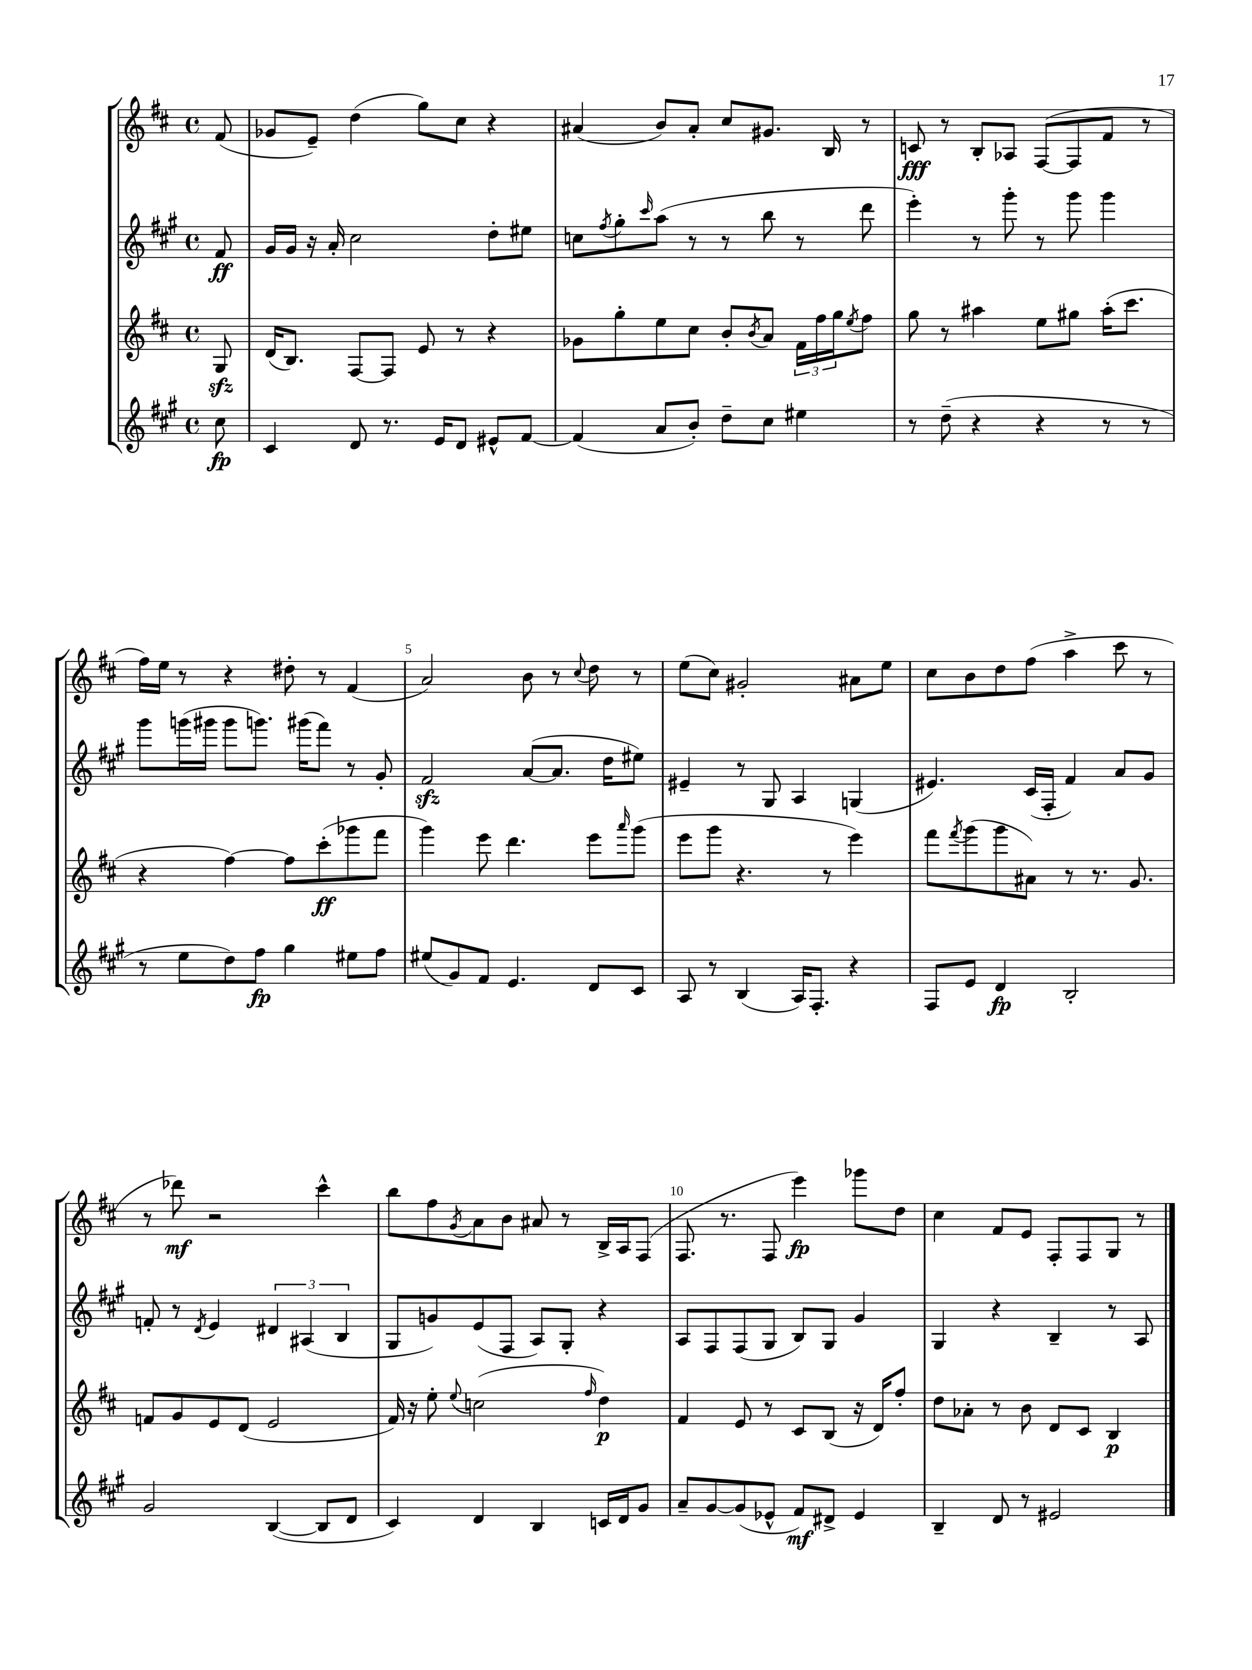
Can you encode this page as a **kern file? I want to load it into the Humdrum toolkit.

**kern	**kern	**kern	**kern
*staff4	*staff3	*staff2	*staff1
*clefG2	*clefG2	*clefG2	*clefG2
*k[f#c#g#]	*k[f#c#]	*k[f#c#g#]	*k[f#c#]
*M4/4	*M4/4	*M4/4	*M4/4
*met(c)	*met(c)	*met(c)	*met(c)
8cc#	8G	8f#	(8f#
=	=	=	=
4c#	(16d	16g#	8g-
.	8.B)	16g#	.
.	.	16r	8e~)
.	.	16a'	.
8d	[8F#	2cc#	(4dd
8.r	8F#]	.	.
.	8e	.	8gg)
16e	.	.	.
8d	8r	.	8cc#
8e#^^	4r	8dd'	4r
[8f#	.	8ee#	.
=	=	=	=
(4f#]	8g-	8cc	(4a#
.	.	8qff#	.
.	8gg'	8gg#'	.
.	.	16qqccc#	.
8a	8ee	(8aa	8b)
8b')	8cc#	8r	8a#'
8dd~	8b'	8r	8cc#
.	8qb	.	.
8cc#	8a	8bb	8.g#
4ee#	24f#	8r	.
.	24ff#	.	.
.	.	.	16B
.	24gg	.	.
.	8qee	.	.
.	8ff#	8ddd	8r
=	=	=	=
8r	8gg	4eee')	8c
(8dd~	8r	.	8r
4r	4aa#	8r	8B'
.	.	8ggg#'	8A-
4r	8ee	8r	([8F#
.	8gg#	8ggg#	8F#]
8r	(16aa#'	4ggg#	8f#
.	8.ccc#	.	.
8r	.	.	8r
=	=	=	=
8r	4r	8ggg#	16ff#)
.	.	.	16ee
8ee	.	(16ggg	8r
.	.	16ggg#	.
8dd)	[4ff#)	8ggg#	4r
8ff#	.	8.ggg)	.
4gg#	8ff#]	.	8dd#'
.	.	(16ggg#	.
.	(8ccc#'	8fff#)	8r
8ee#	8ggg-	8r	(4f#
8ff#	8fff#	8g#'	.
=	=	=	=
(8ee#	4ggg)	2f#	2a)
8g#)	.	.	.
8f#	8eee	.	.
4.e	4.ddd	.	.
.	.	([8a	8b
.	.	8.a]	8r
.	.	.	8qqcc#
8d	8eee	.	8dd
.	.	16dd	.
.	16qqaaa	.	.
8c#	(8ggg	8ee#)	8r
=	=	=	=
8A	8eee	4e#~	(8ee
8r	8ggg	.	8cc#)
(4B	4.r	8r	2g#'
.	.	8G#	.
16A)	.	4A	.
8.F#'	.	.	.
.	8r	.	.
4r	4eee)	(4G	8a#
.	.	.	8ee
=	=	=	=
8F#	8fff#	4.e#)	8cc#
.	8qfff#	.	.
8e	(8ggg	.	8b
4d	8ggg	.	8dd
.	8a#)	(16c#	(8ff#
.	.	16F#'	.
2B'	8r	4f#)	4aa^
.	8.r	.	.
.	.	8a	8ccc#
.	8.g	.	.
.	.	8g#	8r
=	=	=	=
2g#	8f	8f'	8r
.	8g	8r	8ddd-)
.	.	8qd	.
.	8e	4e	2r
.	(8d	.	.
([4B	2e	6d#	.
.	.	(6A#	.
8B]	.	.	4ccc#^^
.	.	6B	.
8d	.	.	.
=	=	=	=
4c#)	16f#)	8G#	8bb
.	16r	.	.
.	8ee'	8g)	8ff#
.	8qqee	.	8qg
4d	(2cc	(8e	8a
.	.	8F#	8b
4B	.	8A)	8a#
.	.	8G#'	8r
.	16qqff#	.	.
16c	4dd)	4r	16B^
16d	.	.	16A
8g#	.	.	(8F#
=	=	=	=
8a~	4f#	8A	8.F#
[8g#	.	8F#	.
.	.	.	8.r
(8g#]	8e	(8F#	.
8e-^^	8r	8G#	8F#
8f#)	8c#	8B)	4eee)
8d#^	(8B	8G#	.
4e-	16r	4g#	8ggg-
.	16d)	.	.
.	8ff#'	.	8dd
=	=	=	=
4B~	8dd	4G#	4cc#
.	8a-'	.	.
8d	8r	4r	8f#
8r	8b	.	8e
2e#	8d	4B~	8F#'
.	8c#	.	8F#
.	4B	8r	8G
.	.	8A	8r
==	==	==	==
*-	*-	*-	*-
